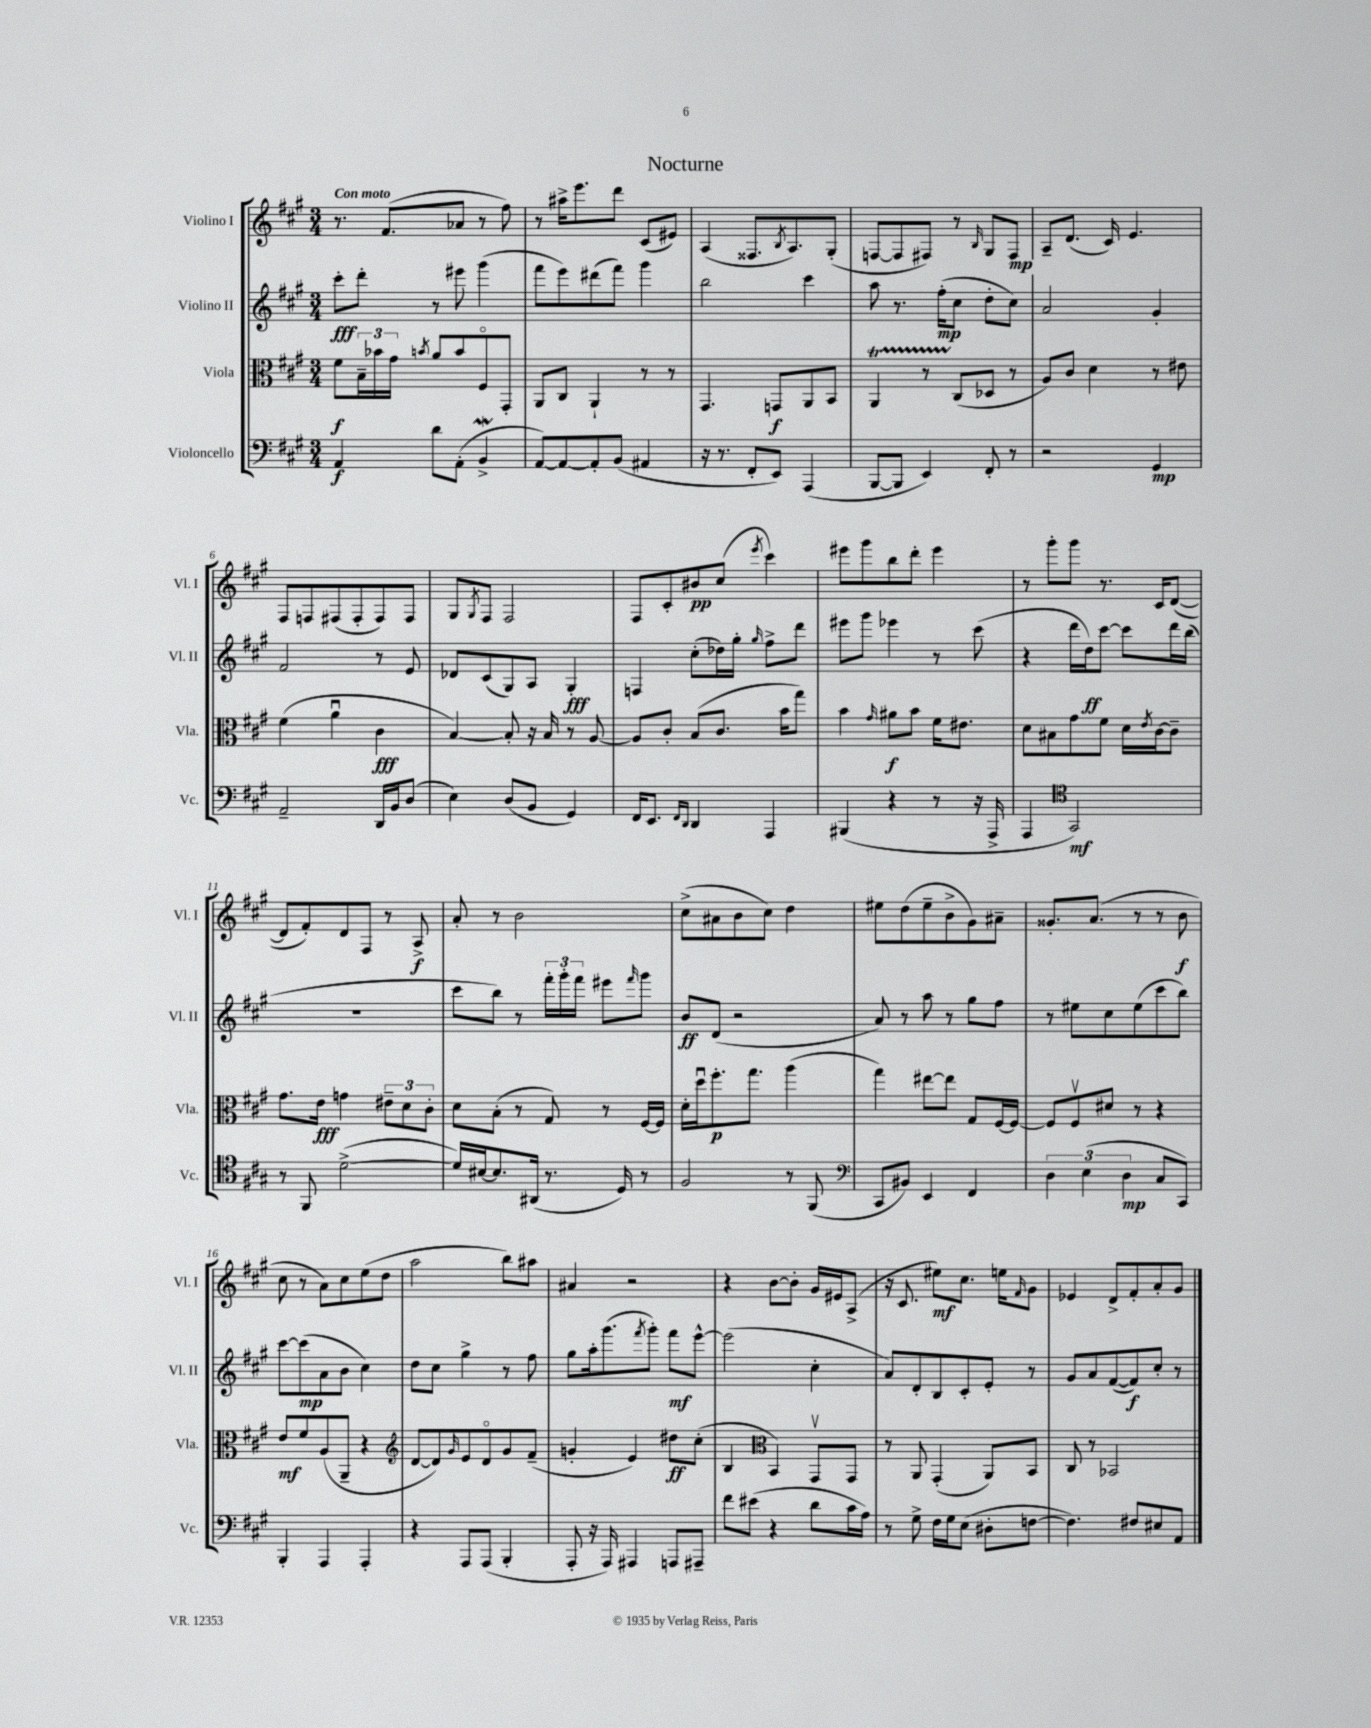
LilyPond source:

\header { title = "Nocturne" }
<<
\new StaffGroup <<
\new Staff = "s0" \with { instrumentName = "Violino I" shortInstrumentName = "Vl. I" } {
    \clef treble \key a \major \numericTimeSignature \time 3/4 \tempo "Con moto"
    r8. fis'8.( aes'8 r8 fis''8) |
    r8 ais''16-> e'''8. d'''8 cis'8( eis'8) |
    a4( fisis8. \acciaccatura { b8 } a8.) gis8-.( |
    f8~ f8 fis8) r8 \grace { b16 } gis8 fis8\mp |
    a8-- d'8.( cis'16) e'4. |
    fis8 f8 fis8( fis8-. fis8) fis8 |
    gis8 \acciaccatura { gis8 } fis8 fis2 |
    fis8 cis'8-. bis'8\pp cis''8( \acciaccatura { e'''8 } cis'''4) |
    eis'''8 gis'''8 b''8 d'''8-. eis'''4 |
    r8 gis'''8-. gis'''8 r8. cis'16 d'8~( |
    d'8 fis'8-.) d'8 fis8 r8 a8->\f |
    a'8-. r8 b'2 |
    cis''8->( ais'8 b'8 cis''8) d''4 |
    eis''8 d''8( eis''8-- b'8-> gis'8) ais'8-- |
    gisis'8.-. a'8.( r8 r8 b'8\f |
    cis''8 r8 a'8) cis''8 e''8( d''8 |
    a''2 b''8) ais''8 |
    ais'4 r2 |
    r4 b'8~ b'8-. gis'16 eis'16 a8->( |
    r16 cis'8. eis''8\mf) cis''8. e''16 \grace { fis'16 } gis'8 |
    ees'4 d'8-> fis'8-. a'8-. gis'8 \bar "|." |
}
\new Staff = "s1" \with { instrumentName = "Violino II" shortInstrumentName = "Vl. II" } {
    \clef treble \key a \major \numericTimeSignature \time 3/4
    cis'''8-.\fff d'''8-. r8 eis'''8 gis'''4( |
    fis'''8 e'''8) dis'''8( fis'''8) gis'''4 |
    b''2 cis'''4 |
    a''8 r8. fis''16-.\mp( cis''8 d''8-. cis''8) |
    a'2 gis'4-. |
    fis'2 r8 e'8 |
    des'8 cis'8( gis8) a8 gis4-.\fff |
    f4 cis''8-.( des''16) gis''16-. \grace { gis''16 } fis''8-> d'''8 |
    eis'''8 gis'''8 ees'''4 r8 cis'''8( |
    r4 d'''16 d''16\ff) cis'''8~ cis'''8 d'''16 b''16( |
    R2. |
    cis'''8 b''8) r8 \tuplet 3/2 { fis'''16-. gis'''16-. fis'''16 } eis'''8 \grace { fis'''16 } gis'''8 |
    b'8\ff d'8( r2 |
    a'8) r8 a''8 r8 gis''8 fis''8 |
    r8 eis''8 cis''8 eis''8( cis'''8 b''8) |
    cis'''8~ cis'''8\mp( a'8 b'8 cis''4) |
    d''8 cis''8 gis''4-> r8 fis''8 |
    gis''8 a''16-. gis'''8.( \acciaccatura { fis'''8 } gis'''8-.) fis'''8\mf e'''8~-^ |
    e'''2( cis''4-. |
    a'8) d'8-. b8 cis'8-. e'8-. r8 |
    gis'8 a'8 fis'8~( fis'8\f) cis''8-. r8 \bar "|." |
}
\new Staff = "s2" \with { instrumentName = "Viola" shortInstrumentName = "Vla." } {
    \clef alto \key a \major \numericTimeSignature \time 3/4
    fis'8\f \tuplet 3/2 { b16-- bes'16 gis'16 } \acciaccatura { b'8 } a'8 b'8 fis8\flageolet gis,8-. |
    a,8 cis8 a,4-! r8 r8 |
    gis,4. g,8\f a,8 b,8 |
    a,4\startTrillSpan r8 cis8\stopTrillSpan( des8 r8 |
    a8) cis'8 d'4 r8 eis'8 |
    fis'4( a'4\downbow cis'4\fff |
    b4~) b8-. r16 b16 r8 a8~ |
    a8 cis'8-. b8( cis'8. b'16 gis''8) |
    b'4 \grace { gis'16 } ais'8\f b'8 fis'16 eis'8. |
    d'8 bis8 gis'8 fis'8 d'16 \acciaccatura { e'8 } cis'16~ cis'8-- |
    gis'8. e'16\fff g'4 \tuplet 3/2 { eis'8-- d'8 cis'8-. } |
    d'8 b8-.( r8 gis8) r8 fis16~ fis16 |
    d'16-. d''16\downbow fis''8.-.\p gis''8. a''4( |
    gis''4) eis''8~ eis''8 gis8 fis16~ fis16~ |
    fis8 fis8\upbow dis'8 r8 r4 |
    e'8\mf fis'8 a8( a,8-- r4 |
    \clef treble d'8~ d'8) \grace { gis'16 } e'8 d'8\flageolet gis'8 fis'8--( |
    g'4-. e'4) dis''8\ff cis''8-.( |
    b4 \clef alto b,4) gis,8\upbow gis,8 |
    r8 a,8 gis,4-.( a,8) b,8 |
    cis8 r8 bes,2 \bar "|." |
}
\new Staff = "s3" \with { instrumentName = "Violoncello" shortInstrumentName = "Vc." } {
    \clef bass \key a \major \numericTimeSignature \time 3/4
    a,4\f d'8 a,8-.( b,4->\mordent |
    a,8~) a,8~ a,8-. b,8( ais,4 |
    r16 r8. fis,8-. e,8) a,,4( |
    b,,8~ b,,8 e,4) fis,8-. r8 |
    r2 gis,4\mp |
    a,2-- d,16 b,16 d8( |
    e4) d8( b,8 gis,4) |
    fis,16 e,8. \grace { fis,16 d,16 } d,4 a,,4 |
    bis,,4( r4 r8 r16 a,,16-> |
    a,,4 \clef tenor gis,2\mf) |
    r8 fis,8 d'2~->( |
    d'16) bis16~ bis8. ais,16( r8. d16) r8 |
    fis2 r8 fis,8( |
    \clef bass cis,8 bis,8) e,4 fis,4 |
    \tuplet 3/2 { d4 e4( d4\mp } cis8 cis,8) |
    b,,4-. a,,4 a,,4-. |
    r4 a,,8 a,,8( b,,4-. |
    a,,8-. r16 a,,16) ais,,4 a,,8 ais,,8-- |
    fis'8 eis'8( r4 d'8 cis'16 a16) |
    r8 gis8-> fis16 gis16 e8( dis8-. f8~ |
    f4.) fis8 eis8 a,8 \bar "|." |
}
>>
>>
